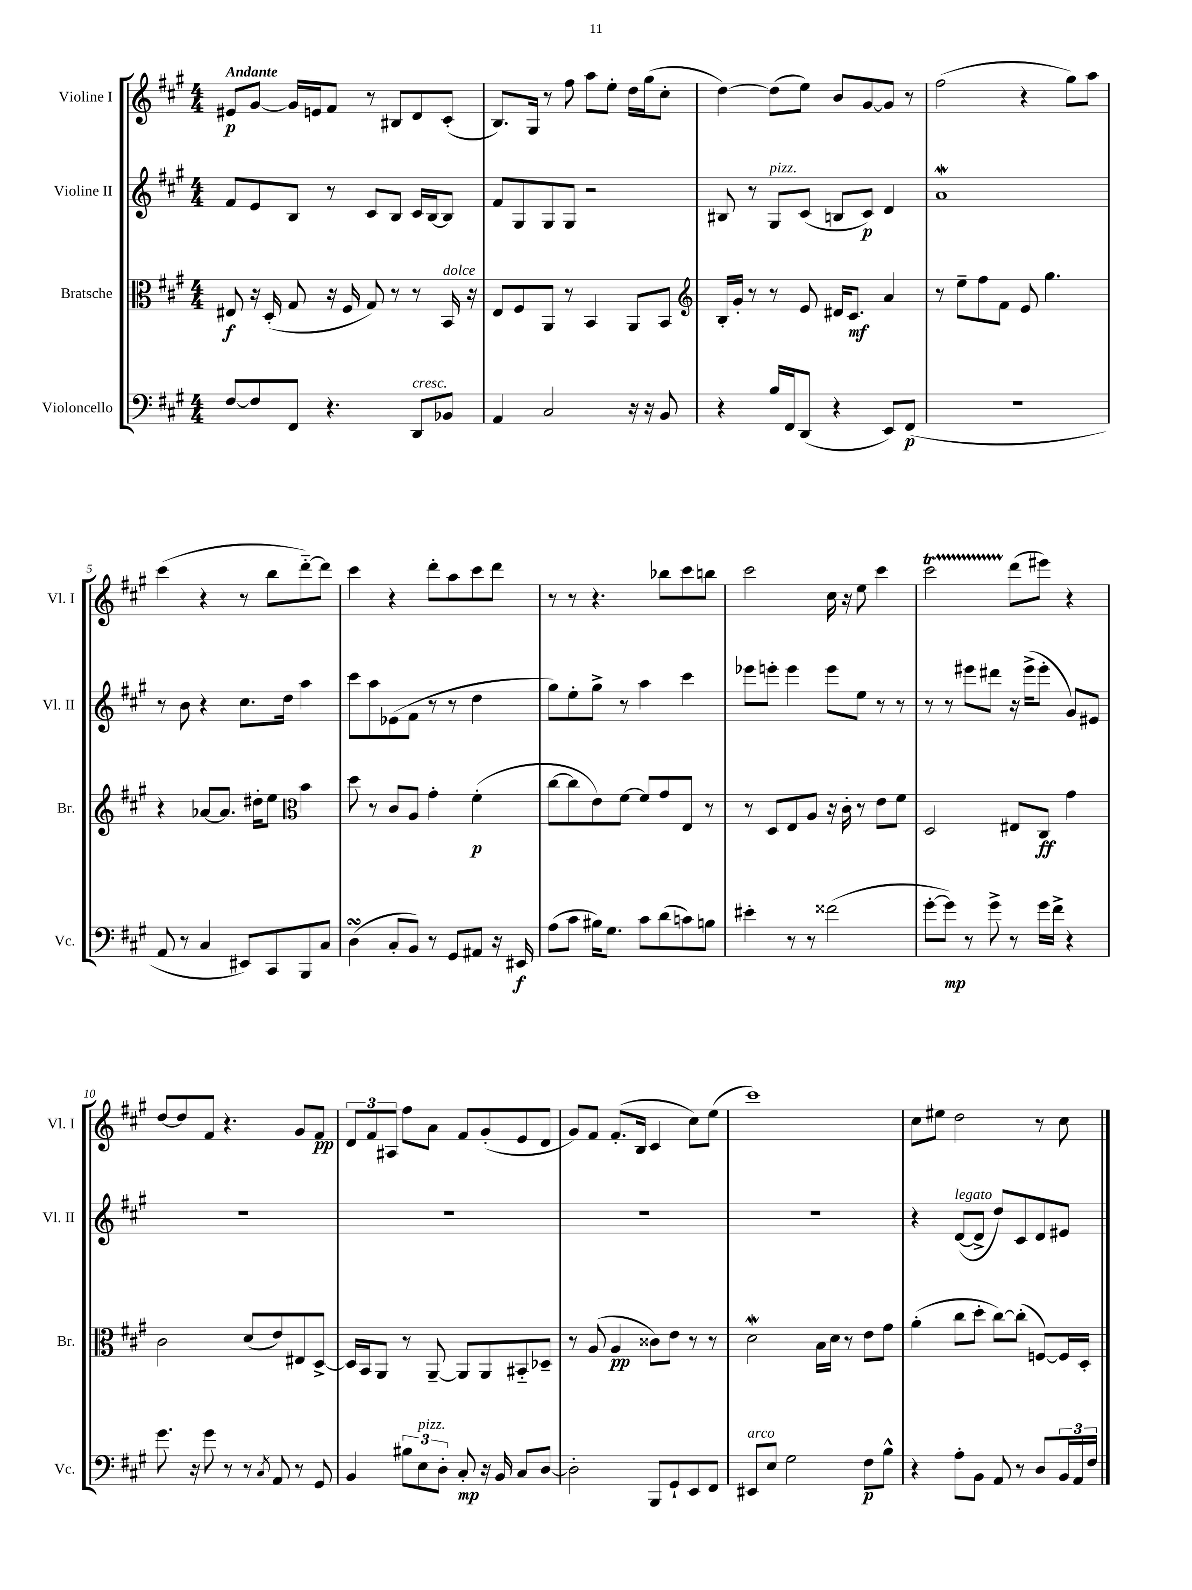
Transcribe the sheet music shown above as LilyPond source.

<<
\new StaffGroup <<
\new Staff = "s0" \with { instrumentName = "Violine I" shortInstrumentName = "Vl. I" } {
    \clef treble \key a \major \numericTimeSignature \time 4/4 \tempo "Andante"
    eis'8\p gis'8~ gis'16 e'16 fis'8 r8 bis8 d'8 cis'8-.( |
    b8.) gis16 r8 fis''8 a''8 e''8-. d''16 gis''16( cis''8-. |
    d''4~) d''8( e''8) b'8 gis'8~ gis'8 r8 |
    fis''2( r4 gis''8) a''8 |
    cis'''4( r4 r8 b''8 d'''8~-_) d'''8 |
    cis'''4 r4 d'''8-. a''8 cis'''8 d'''8 |
    r8 r8 r4. bes''8 cis'''8 b''8 |
    cis'''2 cis''16 r16 e''8 cis'''4 |
    cis'''2\startTrillSpan d'''8\stopTrillSpan( eis'''8) r4 |
    d''8~ d''8 fis'8 r4. gis'8 fis'8\pp |
    \tuplet 3/2 { d'8 fis'8 ais8 } fis''8 a'8 fis'8 gis'8-.( e'8 d'8 |
    gis'8) fis'8 fis'8.-.( b16 cis'4 cis''8) e''8( |
    cis'''1) |
    cis''8 eis''8 d''2 r8 cis''8 \bar "|." |
}
\new Staff = "s1" \with { instrumentName = "Violine II" shortInstrumentName = "Vl. II" } {
    \clef treble \key a \major \numericTimeSignature \time 4/4
    fis'8 e'8 b8 r8 cis'8 b8 cis'16 b16~ b8 |
    fis'8 gis8 gis8 gis8 r2 |
    bis8 r8 gis8^\markup { \italic "pizz." } cis'8( b8 cis'8\p) d'4 |
    a'1\mordent |
    r8 b'8 r4 cis''8. d''16 a''4 |
    cis'''8 a''8 ees'8( fis'8 r8 r8 d''4 |
    gis''8) e''8-. gis''8-> r8 a''4 cis'''4 |
    ees'''8 e'''8-. e'''4 e'''8 e''8 r8 r8 |
    r8 r8 eis'''8 dis'''8 r16 eis'''16->( eis'''8-. gis'8) eis'8 |
    R1 |
    R1 |
    R1 |
    R1 |
    r4 d'8~^\markup { \italic "legato" }( d'8-> d''8) cis'8 d'8 eis'8 \bar "|." |
}
\new Staff = "s2" \with { instrumentName = "Bratsche" shortInstrumentName = "Br." } {
    \clef alto \key a \major \numericTimeSignature \time 4/4
    eis8\f r16 d16-.( gis8 r16 fis16 gis8) r8 r8 b,16^\markup { \italic "dolce" } r16 |
    e8 fis8 a,8 r8 b,4 a,8 b,8 |
    \clef treble b16-. gis'16-. r8 r8 e'8 dis'16 cis'8.\mf a'4 |
    r8 e''8-- fis''8 fis'8 e'8 gis''4. |
    r4 aes'8~ aes'8. dis''16-. e''8 \clef alto b'4 |
    d''8 r8 cis'8 a8 gis'4-. fis'4-.\p( |
    cis''8~ cis''8 e'8) fis'8~ fis'8 gis'8 e8 r8 |
    r8 d8 e8 a8 r16 cis'16-. r8 e'8 fis'8 |
    d2 eis8 cis8\ff gis'4 |
    cis'2 d'8( e'8) eis8 d8~-> |
    d16 b,16 a,8 r8 a,8~-- a,8 a,8 bis,8-_ des8-- |
    r8 a8( a4\pp cisis'8) e'8 r8 r8 |
    d'2\mordent b16 d'16 r8 e'8 gis'8 |
    a'4-.( cis''8 d''8-. cis''8~) cis''8-.( f8~) f16 d16-. \bar "|." |
}
\new Staff = "s3" \with { instrumentName = "Violoncello" shortInstrumentName = "Vc." } {
    \clef bass \key a \major \numericTimeSignature \time 4/4
    fis8~ fis8 fis,8 r4. d,8^\markup { \italic "cresc." } bes,8 |
    a,4 cis2 r16 r16 b,8 |
    r4 b16 fis,16 d,8( r4 e,8) fis,8\p( |
    R1 |
    a,8 r8 cis4 eis,8) cis,8 b,,8 cis8 |
    d4\turn( cis8-. b,8) r8 gis,8 ais,8 r16 eis,16\f |
    a8( cis'8 bis16) gis8. cis'8 d'8( c'8) b8 |
    eis'4-. r8 r8 fisis'2( |
    gis'8~-. gis'8\mp) r8 gis'8-> r8 gis'16 fis'16-> r4 |
    gis'8. r16 gis'8 r8 r8 \acciaccatura { cis8 } a,8 r8 gis,8 |
    b,4 \tuplet 3/2 { bis8 e8^\markup { \italic "pizz." } d8-. } cis8-.\mp r16 b,16 cis8 d8~ |
    d2-. b,,8 gis,8-! e,8 fis,8 |
    eis,8^\markup { \italic "arco" } e8 gis2 fis8\p b8-^ |
    r4 a8-. b,8 a,8 r8 d8 \tuplet 3/2 { b,16 a,16 fis16 } \bar "|." |
}
>>
>>
